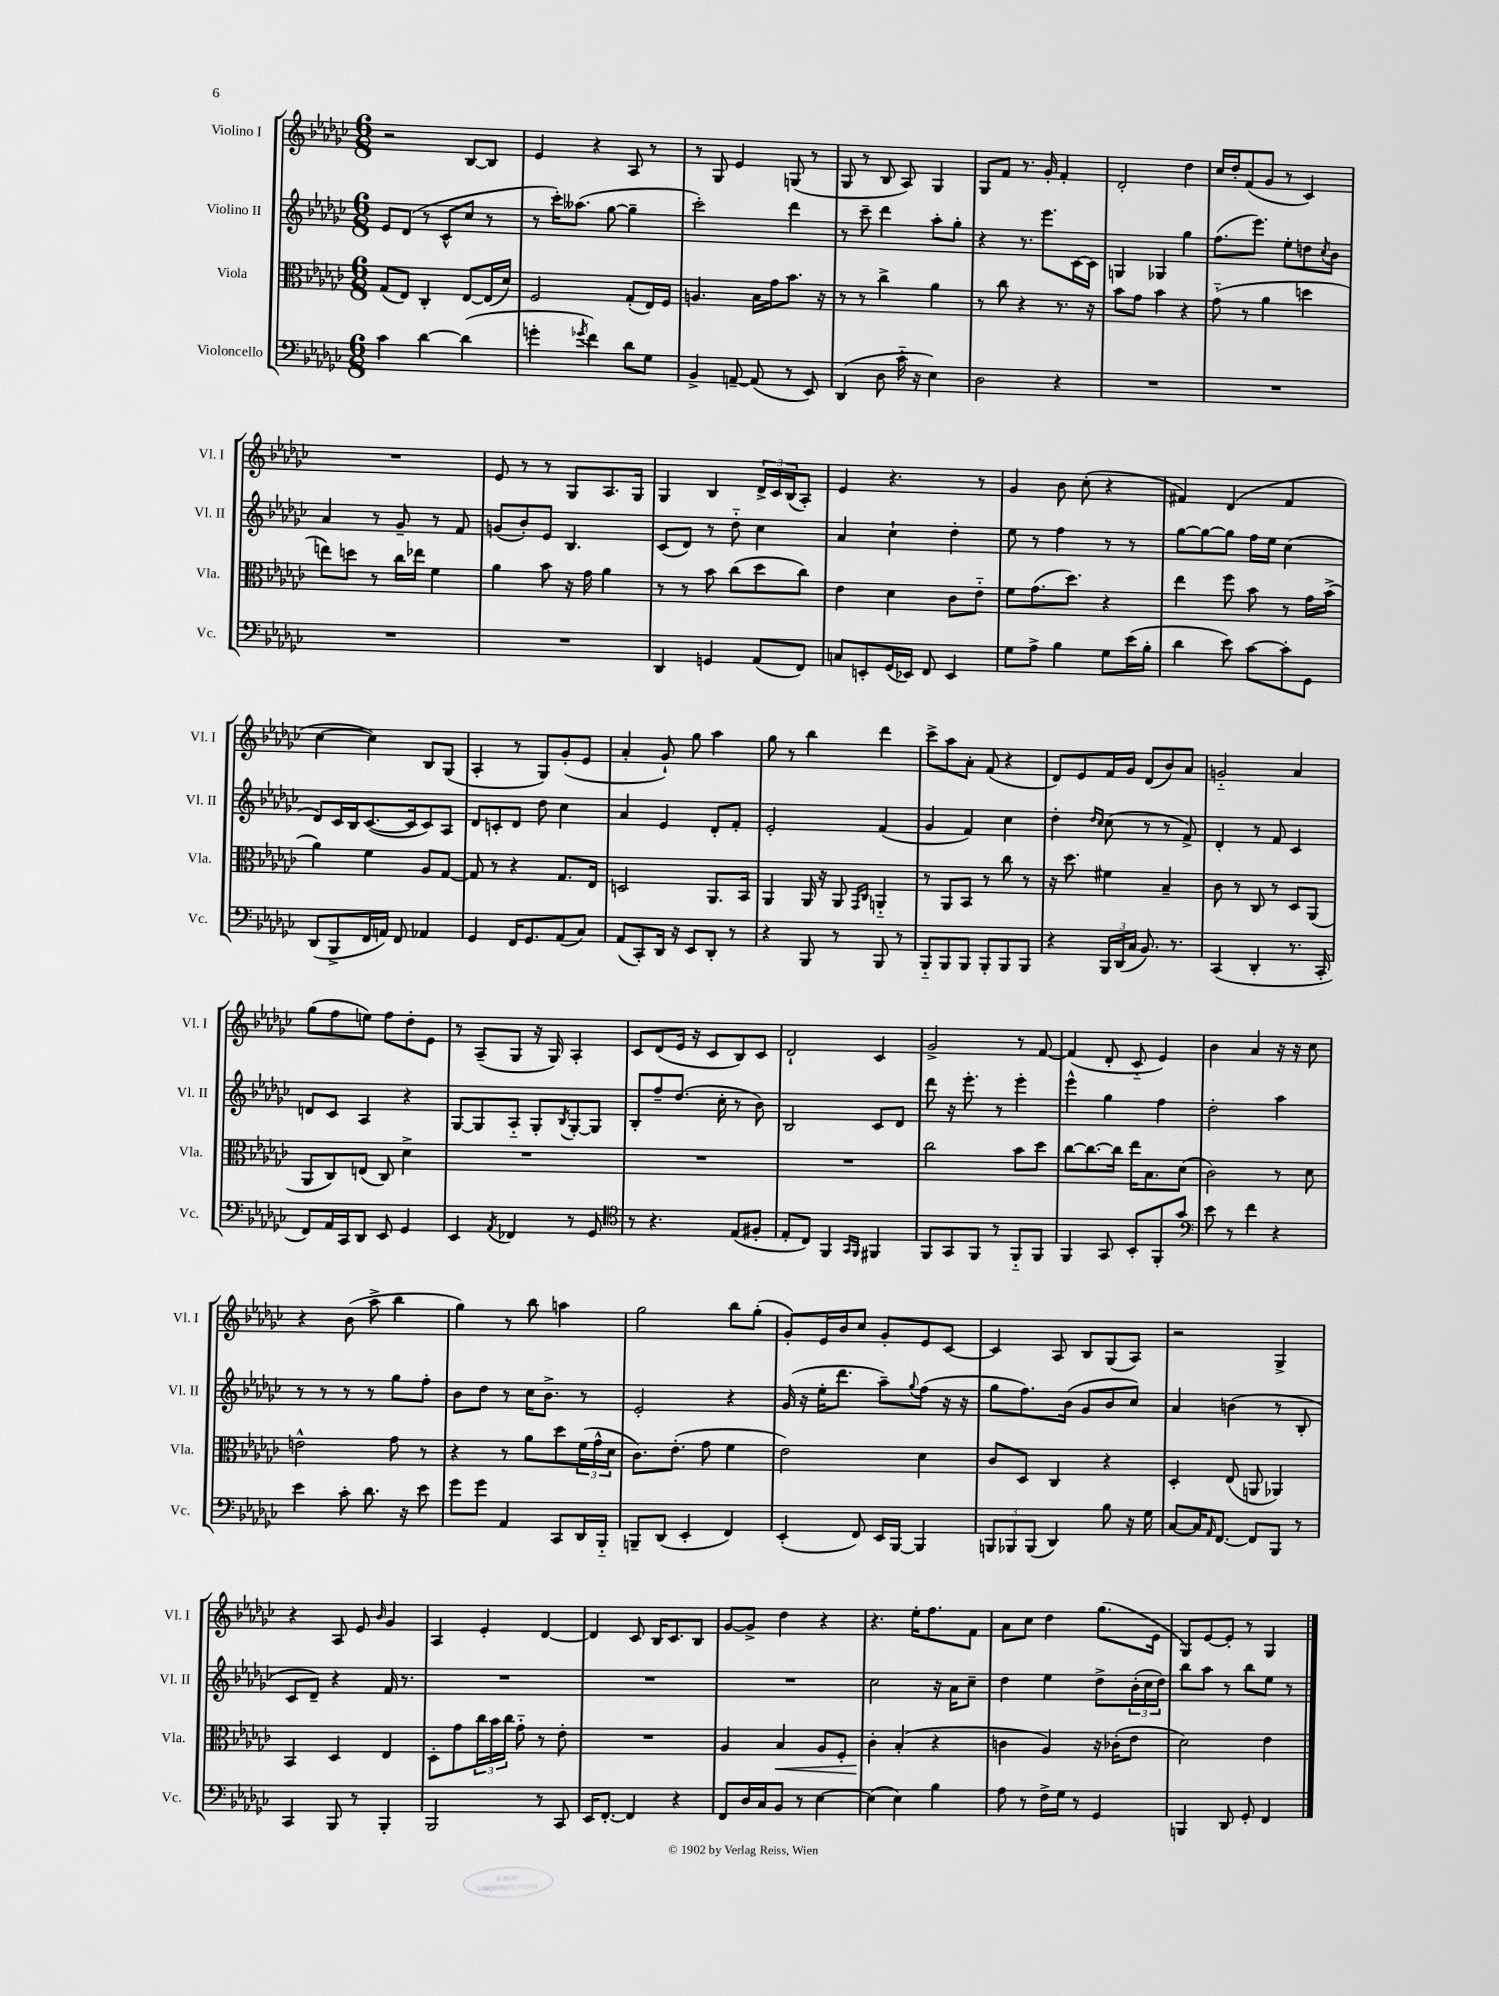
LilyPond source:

<<
\new StaffGroup <<
\new Staff = "s0" \with { instrumentName = "Violino I" shortInstrumentName = "Vl. I" } {
    \clef treble \key ges \major \numericTimeSignature \time 6/8
    r2 bes8~ bes8 |
    ees'4 r4 aes8 r8 |
    r8 ges8 ees'4 g8( r8 |
    ges8 r8 bes8 aes8) ges4 |
    ges8 f'8 r8. ges'16-. f'4-. |
    des'2-. des''4 |
    ces''16 des''16-. f'8( ges'8 r8 ces'4) |
    R2. |
    ees'8 r8 r8 ges8 aes8. ges16 |
    ges4 bes4 \tuplet 3/2 { des'16-> ces'16 bes16( } aes8-.) |
    ees'4 r4. r8 |
    ges'4 bes'8 ces''8-.( r4 |
    fis'4) des'4( fis'4 |
    ces''4~ ces''4) bes8 ges8( |
    aes4-. r8 ges8) ges'8-.( ees'8 |
    aes'4-. ges'8-!) ges''8 aes''4 |
    ges''8 r8 bes''4 des'''4 |
    ces'''8-> aes''8 aes'8-. f'8( r4 |
    des'8) ees'8 f'16 ges'16 des'8( bes'8) aes'8 |
    g'2-_ aes'4 |
    ges''8( f''8 e''8) f''8 des''8-. ees'8 |
    r8 aes8--( ges8 r16 ges16) aes4-. |
    ces'8 des'8( ees'16 r16 ces'8 bes8) ces'8 |
    des'2-! ces'4 |
    ges'2-> r8 f'8~ |
    f'4( des'8-. ces'8-_ ees'4) |
    bes'4 aes'4 r16 r16 ces''8 |
    r4 bes'8( aes''8-> bes''4 |
    ges''4) r8 bes''8 a''4 |
    ges''2 bes''8 ges''8-.( |
    ges'8-.) ees'16 bes'16 ces''8 ges'8-. ees'8 ces'8~ |
    ces'4 aes8 bes8 ges8( aes8) |
    r2 ges4-> |
    r4 aes8 ees'8 \grace { bes'16 } ges'4 |
    aes4 ees'4-. des'4~ |
    des'4 ces'8 bes16 ces'8. bes8 |
    ges'8~ ges'8-> des''4 r4 |
    r4. ees''16-. f''8. f'8 |
    aes'8 ces''8 des''4 ges''8.( ees'16 |
    ges8) ees'8~ ees'8-. r8 ges4 \bar "|." |
}
\new Staff = "s1" \with { instrumentName = "Violino II" shortInstrumentName = "Vl. II" } {
    \clef treble \key ges \major \numericTimeSignature \time 6/8
    ees'8 des'8( r8 ces'8-^ ces''8 r8 |
    r8 ces'''16-.) aeses''8.( ges''8~ ges''4-- |
    ces'''2-.) des'''4 |
    r8 ces'''8-- des'''4 aes''8-. ges''8-. |
    r4 r8. ees'''8. ces'16~ ces'16 |
    g4 ges4 ges''4 |
    f''8.( ees'''8.) ees''8-. d''8 \acciaccatura { ces''8 } bes'8 |
    aes'4 r8 ges'8-- r8 f'8 |
    g'8( bes'8-.) ees'8 bes4. |
    ces'8( des'8) r8 des''8-_ ces''4 |
    aes'4 ces''4-! des''4-. |
    ees''8 r8 f''4 r8 r8 |
    ges''8~ ges''8~ ges''8 f''16 ees''16 ces''4( |
    des'8) ces'16 bes16 ces'8.~( ces'16 ces'8) aes8 |
    des'8 c'8-. des'8 des''8 ces''4 |
    aes'4 ees'4 des'8-. f'8-. |
    ees'2-. f'4( |
    ges'4 f'4) ces''4 |
    des''4-. \grace { des''16 ces''16 } ces''8( r8 r8 f'8->) |
    des'4-. r8 f'8 ces'4 |
    d'8 ces'8 aes4 r4 |
    ges8~ ges8 aes8-_ ges8-. \acciaccatura { bes8 } ges8~-. ges8 |
    bes8-. f''8-- des''8.( ces''16-. r8 bes'8) |
    bes2 ces'8 des'8 |
    des'''8 r16 ees'''8.-. r8 ees'''4-. |
    ees'''4-^ ges''4 f''4 |
    des''2-. aes''4 |
    r8 r8 r8 r8 ges''8 f''8-. |
    bes'8 des''8 r8 ces''16 bes'8.-> r8 |
    ees'2-. r4 |
    ges'16( r16 ees''16-. des'''8. aes''8--) \appoggiatura { ges''8 } f''8( r16 r16 |
    ges''8 f''8.) bes'16( ges'8 bes'8 ces''8) |
    aes'4 b'4( r8 bes8-. |
    ces'8 des'8--) r4 f'16 r8. |
    R2. |
    R2. |
    R2. |
    ces''2 r16 aes'16 ces''8-- |
    des''4 ees''4 des''8-> \tuplet 3/2 { bes'16-.( ces''16 des''16) } |
    bes''8 aes''8 r8 bes''8 ees''8 r8 \bar "|." |
}
\new Staff = "s2" \with { instrumentName = "Viola" shortInstrumentName = "Vla." } {
    \clef alto \key ges \major \numericTimeSignature \time 6/8
    ges8( ees8) ces4-. ees8~ ees16( des'16) |
    f2 ges8-.( ees16) f16 |
    a4. bes16 ges'16 bes'8. r16 |
    r8 r8 ces''4-> aes'4 |
    r8 ces''8 r4 r8. r16 |
    bes'8 ges'8 bes'4 r4 |
    ges'8-_( r8 aes'4 d''4 |
    e''8) d''8 r8 ces''16 ees''16 f'4 |
    aes'4 bes'8 r16 ges'16 aes'4 |
    r8 r8 bes'8 ces''8( des''8 ces''8) |
    ees'4 des'4 ces'8 ees'8-_ |
    f'8 ges'8.( des''8.) r4 |
    ees''4 f''8 bes'8 r8 ges'16 bes'16->( |
    aes'4) f'4 aes8 ges8~ |
    ges8 r8 r4 ges8. ees16 |
    d2 aes,8. bes,16 |
    aes,4 aes,16 r16 aes,8 \grace { ges,16 ces16 } a,4-_ |
    r8 aes,8 bes,8 r8 ces''8 r8 |
    r16 des''8. fis'4 bes4-- |
    ces'8 r8 ces8 r8 des8 aes,8( |
    aes,8 ces8) e8( ces8) des'4-> |
    R2. |
    R2. |
    R2. |
    ces''2 bes'8 des''8 |
    ces''8~ ces''8.~ ces''16 ees''16 bes8. des'8( |
    ces'2) r8 des'8 |
    e'2-^ ges'8 r8 |
    r4 r8 aes'8 des''8 \tuplet 3/2 { f'16( ges'16-^ des'16 } |
    ces'8.) ees'8.-.( ges'8 f'4 |
    ees'2) des'4 |
    ces'8 des8 ces4 r4 |
    des4-. ees8( a,8 aes,4) |
    bes,4 des4 ees4 |
    des8-. ges'8 \tuplet 3/2 { ces''16 bes'16 ces''16 } ges'8-_ r8 ees'8-. |
    R2. |
    aes4 bes4\< aes8 f8-. |
    ces'4-.\! bes4-.( r4 |
    c'4 aes4) r16 ces'16-.( ees'8 |
    des'2) ees'4 \bar "|." |
}
\new Staff = "s3" \with { instrumentName = "Violoncello" shortInstrumentName = "Vc." } {
    \clef bass \key ges \major \numericTimeSignature \time 6/8
    ces'4 des'4~ des'4( |
    g'4-. \acciaccatura { ges'8 } f'4) des'8 ges8 |
    bes,4-> a,8~-- a,8( r8 ees,8) |
    des,4( des8 ces'16-_ r16 ees4) |
    des2 r4 |
    R2. |
    R2. |
    R2. |
    R2. |
    des,4 g,4 aes,8( f,8) |
    c8 e,8-. ges,16( ees,16) f,8 ees,4 |
    ges8 aes8-> bes4 ges8 ees'16( bes16-. |
    des'4 ees'8) ces'8~ ces'8-. ges,8 |
    des,8( bes,,8-> f,16 a,16) f,8 aes,4 |
    ges,4 f,16 ges,8. aes,8( ces8) |
    aes,8( ces,8-.) des,16 r16 ees,8 des,8-. r8 |
    r4 bes,,8 r8 bes,,8 r8 |
    bes,,8-_ bes,,8 bes,,8 bes,,8-. bes,,8 bes,,8 |
    r4 \tuplet 3/2 { bes,,16 des,16( ces16 } bes,8.) r8. |
    ces,4( des,4-. r8. ces,16-. |
    f,8) aes,16 ces,16 des,8 ees,8 ges,4 |
    ees,4 \acciaccatura { aes,8 } fes,4 r8 ges,8 |
    \clef tenor r8 r4. ees8( fis8-. |
    ees8-. ces8) f,4 \grace { ges,16 f,16 } fis,4 |
    f,8 ges,8 f,8 r8 f,8-_ f,8 |
    f,4 ges,8 bes,8-. f,8-. ges'8 |
    \clef bass ees'8 r8 f'4 r4 |
    ees'4 ces'8-. des'8. r16 ees'8 |
    ges'8 ges'8 aes,4 ces,8 des,16 bes,,16-_ |
    b,,8-- des,8( ees,4-. f,4) |
    ees,4-.( f,8) ees,16 bes,,16~ bes,,4 |
    \tuplet 3/2 { b,,8 bes,,8 bes,,8( } des,4) bes8 r16 ges16 |
    ces8~ ces16 \grace { aes,16 } f,8.~ f,8 bes,,8 r8 |
    ces,4 bes,,8 r8 bes,,4-. |
    bes,,2 r8 ces,8 |
    ees,16 f,8.~-. f,4 r4 |
    f,8 des16 ces16 bes,8 r8 ees4~ |
    ees4( ees4) bes4 |
    aes8 r8 f16-> ges16 r8 ges,4 |
    b,,4 des,8 ges,8-. f,4 \bar "|." |
}
>>
>>
\layout { \context { \Score \remove "Bar_number_engraver" } }
